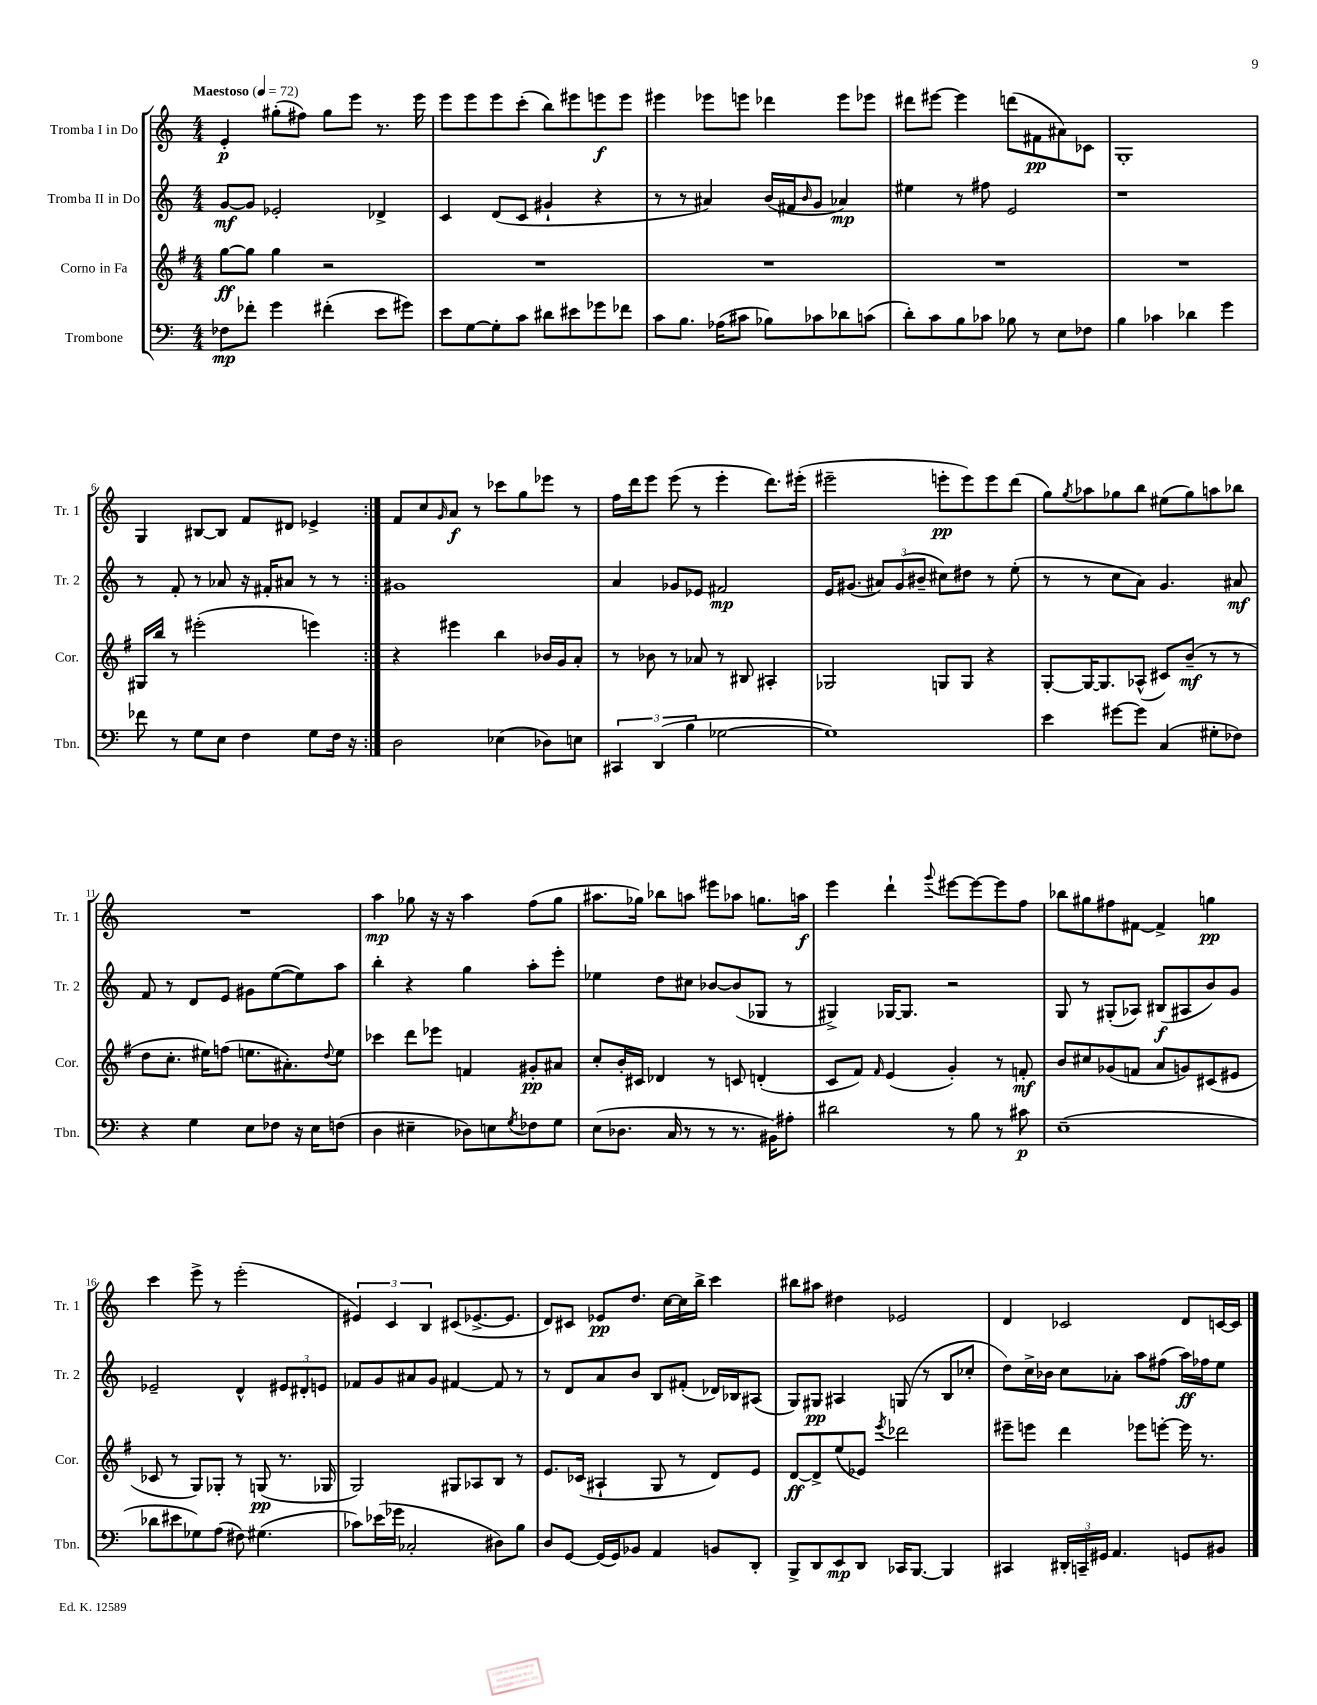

**kern	**dynam	**kern	**dynam	**kern	**dynam	**kern	**dynam
*part4	*part4	*part3	*part3	*part2	*part2	*part1	*part1
*staff4	*staff4	*staff3	*staff3	*staff2	*staff2	*staff1	*staff1
*I"Trombone	*	*I"Corno in Fa	*	*I"Tromba II in Do	*	*I"Tromba I in Do	*
*I'Tbn.	*	*I'Cor.	*	*I'Tr. 2	*	*I'Tr. 1	*
*clefF4	*	*clefG2	*	*clefG2	*	*clefG2	*
*k[]	*	*k[f#]	*	*k[]	*	*k[]	*
*M4/4	*	*M4/4	*	*M4/4	*	*M4/4	*
*MM72	*	*MM72	*	*MM72	*	*MM72	*
=1	=1	=1	=1	=1	=1	=1	=1
!	!	!	!	!	!	!LO:TX:a:B:t=Maestoso	!
8F-X\L	mp	[8gg\L	ff	[8g/L	mf	4e'/	p
8f-X'\J	.	8gg\J]	.	8g/J]	.	.	.
4g\	.	4gg\	.	2e-X'/	.	(8gg#X'\L	.
.	.	.	.	.	.	8ff#X\J)	.
(4f#X'\	.	2r	.	.	.	8gg#\L	.
.	.	.	.	.	.	8eee\J	.
8e\L	.	.	.	4d-X^/	.	8.r	.
8g#X\J)	.	.	.	.	.	.	.
.	.	.	.	.	.	16eee\	.
=2	=2	=2	=2	=2	=2	=2	=2
8e\L	.	1r	.	4c/	.	8eee\L	.
[8G\	.	.	.	.	.	8eee\	.
8G'\]	.	.	.	(8d/L	.	8eee\	.
8c\J	.	.	.	8c/J	.	(8ccc'\J	.
8d#X\L	.	.	.	4g#X`/	.	8bb\L)	.
8e#X\	.	.	.	.	.	8eee#X\	.
8g-X\	.	.	.	4r	.	8eeen\	f
8f-X\J	.	.	.	.	.	8eee\J	.
=3	=3	=3	=3	=3	=3	=3	=3
8c\L	.	1r	.	8r	.	4eee#X\	.
8.B\J	.	.	.	8r	.	.	.
.	.	.	.	4a#X/)	.	8eee-X\L	.
(16A-X\KL	.	.	.	.	.	.	.
8c#X\J	.	.	.	.	.	8eeen\J	.
8B-X\L)	.	.	.	(16b/LL	.	4ddd-X\	.
.	.	.	.	16f#X/J	.	.	.
.	.	.	.	16qqb/	.	.	.
8c-X\	.	.	.	8g/J	.	.	.
8d-X\	.	.	.	4a-X/)	mp	8eee\L	.
(8cn\J	.	.	.	.	.	8eee-X\J	.
=4	=4	=4	=4	=4	=4	=4	=4
8d'\L)	.	1r	.	4ee#X\	.	8ddd#X\L	.
8c\	.	.	.	.	.	[8eee#X\J	.
8B\	.	.	.	8r	.	4eee#\]	.
8c-X\J	.	.	.	8ff#X\	.	.	.
8B-X\	.	.	.	2e/	.	(8dddn\L	.
8r	.	.	.	.	.	8f#X\	pp
8E\L	.	.	.	.	.	8a#X\)	.
8F-X\J	.	.	.	.	.	8c-X\J	.
=5	=5	=5	=5	=5	=5	=5	=5
4B\	.	1r	.	1r	.	1G'	.
4c-X\	.	.	.	.	.	.	.
4d-X\	.	.	.	.	.	.	.
4g\	.	.	.	.	.	.	.
!!LO:LB:g=z
=6	=6	=6	=6	=6	=6	=6	=6
8f-X\	.	16G#X/LL	.	8r	.	4G/	.
.	.	16bb/JJ	.	.	.	.	.
8r	.	8r	.	8f'/	.	.	.
8G\L	.	(2eee#X'\	.	8r	.	[8B#X/L	.
8E\J	.	.	.	8a-X/	.	8B#/J]	.
4F\	.	.	.	16r	.	8f/L	.
.	.	.	.	16f#X'/KL	.	.	.
.	.	.	.	8a#X/J	.	8d#X/J	.
8G\L	.	4eeen\)	.	8r	.	4e-X^/	.
16F\Jk	.	.	.	8r	.	.	.
16r	.	.	.	.	.	.	.
=7:|!	=7:|!	=7:|!	=7:|!	=7:|!	=7:|!	=7:|!	=7:|!
2D\	.	4r	.	1g#X	.	8f/L	.
.	.	.	.	.	.	8cc/	.
.	.	.	.	.	.	16qqg/	.
.	.	4eee#X\	.	.	.	8a/J	f
.	.	.	.	.	.	8r	.
(4E-X\	.	4bb\	.	.	.	8ccc-X\L	.
.	.	.	.	.	.	8gg\	.
8D-X\L)	.	16b-X/LL	.	.	.	8eee-X\J	.
.	.	16g/J	.	.	.	.	.
8En\J	.	8a'/J	.	.	.	8r	.
=8	=8	=8	=8	=8	=8	=8	=8
6CC#X/	.	8r	.	4a/	.	16ff\LL	.
.	.	.	.	.	.	16ddd\J	.
.	.	8b-X\	.	.	.	8eee\J	.
(6DD/	.	.	.	.	.	.	.
.	.	8r	.	8g-X/L	.	(8eee\	.
6B\	.	.	.	.	.	.	.
.	.	8a-X/	.	8e-X/J	.	8r	.
[2G-X\	.	8r	.	2f#X/	mp	4eee'\	.
.	.	8B#X/	.	.	.	.	.
.	.	4A#X'/	.	.	.	8.ddd\L)	.
.	.	.	.	.	.	(16eee#X'\Jk	.
=9	=9	=9	=9	=9	=9	=9	=9
1G-])	.	2G-X/	.	16e/KL	.	2eee#X~\	.
.	.	.	.	(8.g#X/J	.	.	.
.	.	.	.	12a#X/L)	.	.	.
.	.	.	.	(12g#/	.	.	.
.	.	.	.	12b#X~/J	.	.	.
.	.	8Gn/L	.	8cc#X\L)	.	8eeen'\L	pp
.	.	8G/J	.	8dd#X\J	.	8eee\)	.
.	.	4r	.	8r	.	8eee\	.
.	.	.	.	(8ee'\	.	(8ddd\J	.
=10	=10	=10	=10	=10	=10	=10	=10
4e\	.	[8G'/L	.	8r	.	8gg\L)	.
.	.	.	.	.	.	8qgg/	.
.	.	16G/K_	.	8r	.	8aa-X\	.
.	.	8.G/]	.	.	.	.	.
[8g#X\L	.	.	.	8cc\L	.	8gg-X\	.
8g#\J]	.	(8A-X^^/J	.	8a\J)	.	8bb\J	.
(4C/	.	8c#X/L)	.	4.g/	.	(8ee#X\L	.
.	.	(8b~/J	mf	.	.	8gg-\)	.
8G#X'\L	.	8r	.	.	.	8aan\	.
8F-X\J)	.	8r	.	8a#X/	mf	8bb-X\J	.
!!LO:LB:g=z
=11	=11	=11	=11	=11	=11	=11	=11
4r	.	8dd\L	.	8f/	.	1r	.
.	.	8.cc'\J	.	8r	.	.	.
4G\	.	.	.	8d/L	.	.	.
.	.	16ee#X\KL)	.	.	.	.	.
.	.	(8ffn\J	.	8e/J	.	.	.
8E\L	.	8.een\L	.	8g#X\L	.	.	.
8F-X\J	.	.	.	([8ee\	.	.	.
.	.	8.a#X'\)	.	.	.	.	.
16r	.	.	.	8ee\])	.	.	.
16E\KL	.	.	.	.	.	.	.
.	.	8qqdd/	.	.	.	.	.
(8Fn\J	.	8ee\J	.	8aa\J	.	.	.
=12	=12	=12	=12	=12	=12	=12	=12
4D\	.	4ccc-X\	.	4bb'\	.	4aa\	mp
4E#X~\	.	8ddd\L	.	4r	.	8gg-X\	.
.	.	8eee-X\J	.	.	.	16r	.
.	.	.	.	.	.	16r	.
8D-X\L)	.	4fn/	.	4gg\	.	4aa\	.
8En\	.	.	.	.	.	.	.
8qG/	.	.	.	.	.	.	.
8F-X\	.	8g#X'/L	pp	8aa'\L	.	(8ff\L	.
8G\J	.	8a#X/J	.	8eee'\J	.	8gg-\J	.
=13	=13	=13	=13	=13	=13	=13	=13
(8E\L	.	8cc'/L	.	4ee-X\	.	8.aa#X\L	.
8.D-X\J	.	16b'/L	.	.	.	.	.
.	.	16c#X/JJ	.	.	.	16gg-X\Jk)	.
.	.	4d-X/	.	8dd\L	.	8bb-X\L	.
16C/	.	.	.	.	.	.	.
8r	.	.	.	8cc#X\J	.	8aan\J	.
8r	.	8r	.	[8b-X/L	.	8eee#X\L	.
8.r	.	8cn/	.	(8b-/]	.	8aa-X\J	.
.	.	(4dn'/	.	8G-X/J	.	8.ggn\L	.
16BB#X\KL)	.	.	.	.	.	.	.
8A#X'\J	.	.	.	8r	.	.	.
.	.	.	.	.	.	16aan\Jk	f
=14	=14	=14	=14	=14	=14	=14	=14
2d#X\	.	8c/L	.	4G#X^/)	.	4eee\	.
.	.	8f#/J)	.	.	.	.	.
.	.	16qqf#/	.	.	.	.	.
.	.	(4e/	.	[16G-X/KL	.	4ddd`\	.
.	.	.	.	8.G-/J]	.	.	.
.	.	.	.	.	.	8qqggg/	.
8r	.	4g'/)	.	2r	.	[8eee#X\L	.
8B\	.	.	.	.	.	8eee#\_	.
8r	.	8r	.	.	.	8eee#\]	.
8c#X\	p	8fn'/	mf	.	.	8ff\J	.
=15	=15	=15	=15	=15	=15	=15	=15
(1E~	.	8b/L	.	8G/	.	8bb-X\L	.
.	.	8cc#X/	.	8r	.	8gg#X\	.
.	.	(8g-X/	.	(8G#X'/L	.	8ff#X\	.
.	.	8fn/J	.	8A-X/J)	.	[8f#X\J	.
.	.	8a/L	.	(8B#X/L	f	4f#^/]	.
.	.	8gn/)	.	8A#X/	.	.	.
.	.	(8c#X/	.	8b/)	.	4ggn\	pp
.	.	8e#X/J	.	8g/J	.	.	.
!!LO:LB:g=z
=16	=16	=16	=16	=16	=16	=16	=16
8d-X\L	.	8c-X/	.	2e-X~/	.	4ccc\	.
8e#X\	.	8r	.	.	.	.	.
8G-X\)	.	8G/L)	.	.	.	8eee^\	.
(8A\J	.	8G-X'/J	.	.	.	8r	.
8F#X\)	.	8r	.	4d^^/	.	(2eee'\	.
(4.G#X\	.	(8Gn/	pp	.	.	.	.
.	.	8.r	.	12e#X/L	.	.	.
.	.	.	.	12d#X'/	.	.	.
.	.	.	.	12en/J	.	.	.
.	.	16G-X/	.	.	.	.	.
=17	=17	=17	=17	=17	=17	=17	=17
8c-X\L)	.	2G/)	.	8f-X/L	.	6e#X/)	.
(16e-X\L	.	.	.	8g/	.	.	.
.	.	.	.	.	.	6c/	.
16g-X\JJ	.	.	.	.	.	.	.
2C-X'/	.	.	.	8a#X/	.	.	.
.	.	.	.	.	.	6B/	.
.	.	.	.	8g/J	.	.	.
.	.	8G#X/L	.	[4f#X/	.	(8c#X/L	.
.	.	8A-X/	.	.	.	[8.e-X^/	.
8D#X\L)	.	8B/J	.	8f#/]	.	.	.
.	.	.	.	.	.	8.e-/J]	.
8B\J	.	8r	.	8r	.	.	.
=18	=18	=18	=18	=18	=18	=18	=18
8D/L	.	8.e/L	.	8r	.	8d/L)	.
[8GG/J	.	.	.	8d/L	.	8c#X/J	.
.	.	(16c-X/Jk	.	.	.	.	.
(16GG/LL]	.	4A#X`/	.	8a/	.	8e-X/L	pp
16GG/J)	.	.	.	.	.	.	.
8BB-X/J	.	.	.	8b/J	.	8.dd/J	.
4AA/	.	8G/	.	8B/L	.	.	.
.	.	.	.	.	.	[16cc\LL	.
.	.	8r	.	(8f#X'/J	.	16cc\]	.
.	.	.	.	.	.	16bb^\JJ	.
8BBn/L	.	8d/L)	.	16d-X/LL)	.	4ccc\	.
.	.	.	.	16B-X/J	.	.	.
8DD'/J	.	8e/J	.	(8A#X/J	.	.	.
=19	=19	=19	=19	=19	=19	=19	=19
8BBB^/L	.	[8d/L	ff	8G/L)	.	8bb#X\L	.
8DD/	.	8d^/]	.	8G#X/J	pp	8aa#X\J	.
8EE/	mp	(8ee/	.	4A#X/	.	4dd#X\	.
8DD/J	.	8e-X/J)	.	.	.	.	.
.	.	8qeee/	.	.	.	.	.
16CC-X/KL	.	2ddd-X\	.	(8Gn/	.	2e-X/	.
[8.BBB/J	.	.	.	.	.	.	.
.	.	.	.	8r	.	.	.
4BBB/]	.	.	.	8B/L	.	.	.
.	.	.	.	8cc-X'/J	.	.	.
=20	=20	=20	=20	=20	=20	=20	=20
4CC#X/	.	8eee#X~\L	.	8dd\L)	.	4d/	.
.	.	8eeen\J	.	16cc^\L	.	.	.
.	.	.	.	16b-X\JJ	.	.	.
24DD#X'/LL	.	4ddd\	.	8cc\L	.	2c-X/	.
24CCn~/	.	.	.	.	.	.	.
24GG#X/JJ	.	.	.	.	.	.	.
4.AA/	.	.	.	8a-X'\J	.	.	.
.	.	8eee-X\L	.	8aa\L	.	.	.
.	.	[8eeen'\J	.	(8ff#X\J	.	.	.
8GGn/L	.	16eee\]	.	16aa\LL)	ff	8d/L	.
.	.	8.r	.	16ff-X\J	.	.	.
8BB#X/J	.	.	.	8ee\J	.	[16cn/L	.
.	.	.	.	.	.	16c/JJ]	.
==	==	==	==	==	==	==	==
*-	*-	*-	*-	*-	*-	*-	*-
